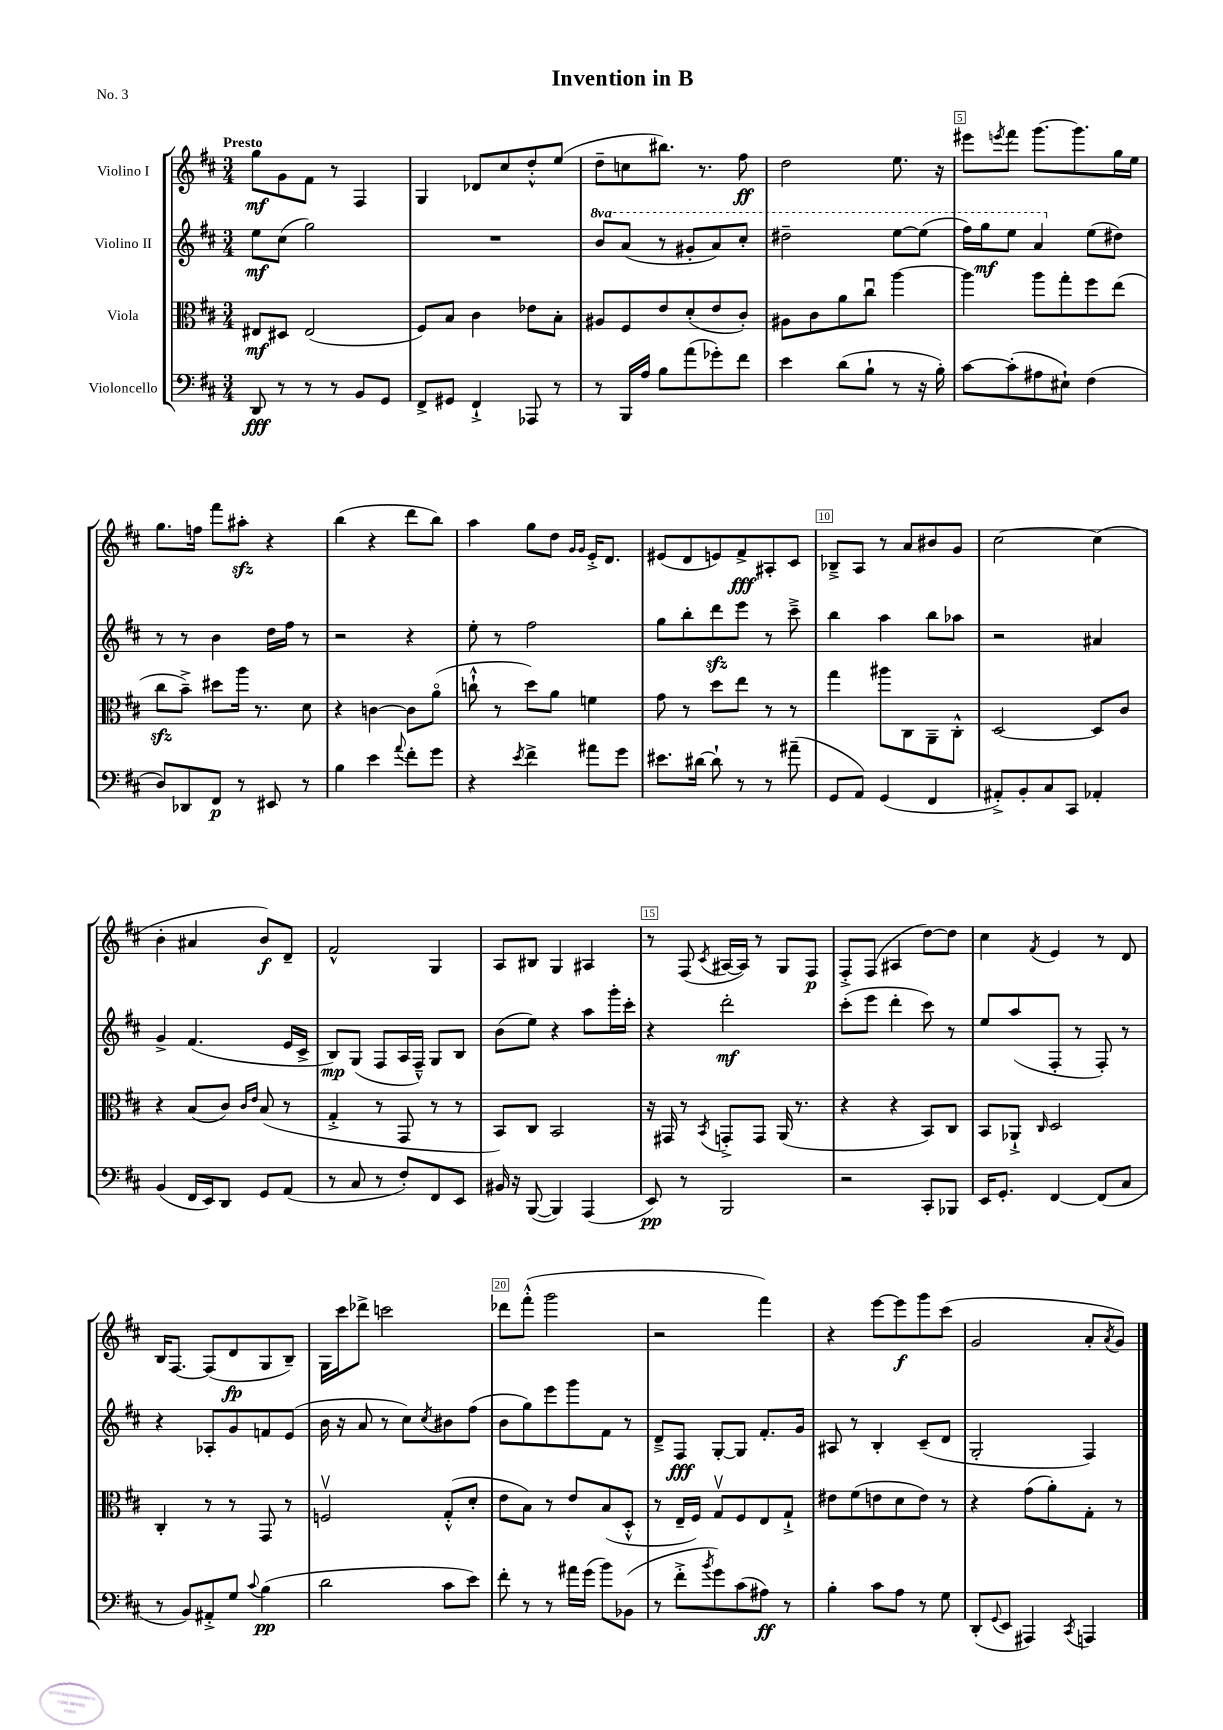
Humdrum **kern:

**kern	**kern	**kern	**kern
*staff4	*staff3	*staff2	*staff1
*clefF4	*clefC3	*clefG2	*clefG2
*k[f#c#]	*k[f#c#]	*k[f#c#]	*k[f#c#]
*M3/4	*M3/4	*M3/4	*M3/4
8DD	8E#	8ee	8gg
8r	8D#	(8cc#	8g
8r	(2E#	2gg)	8f#
8r	.	.	8r
8BB	.	.	4F#
8GG	.	.	.
=	=	=	=
8FF#^	8F#)	2.r	4G
8GG#	8B	.	.
4FF#`^	4c#	.	8d-
.	.	.	8cc#
8AAA-	8e-	.	8dd'^^
8r	8B'	.	(8ee
=	=	=	=
8r	8A#	8bb	8dd~
16BBB	8F#	(8aa	8cc
16A	.	.	.
8B	8e	8r	8.bb#)
(8a	(8d'	8gg#'	.
.	.	.	8.r
8g-')	8e	8aa)	.
8f#	8c#')	8ccc#'	8ff#
=	=	=	=
4e	8A#	2ddd#~	2dd
.	8c#	.	.
(8d	8a	.	.
8B`	8cc#u	.	.
8r	[4aa	[8eee	8.ee
16r	.	(8eee]	.
16B')	.	.	16r
=	=	=	=
[8c#	4aa]	16fff#)	8eee#
.	.	16ggg	.
.	.	.	8qeee
(8c#']	.	8eee	8fff#
8A#	8aa	4aa	[8.ggg
8E#`)	8gg'	.	.
.	.	.	8.ggg]
(4F#	8ff#	(8ee	.
.	(8ee	8dd#)	16gg
.	.	.	16ee
=	=	=	=
8D)	8cc#	8r	8.gg
8DD-	8b~^)	8r	.
.	.	.	16ff
8FF#	8dd#	4b	8fff#
8r	16aa	.	8aa#'
.	8.r	.	.
8EE#	.	16dd	4r
.	.	16ff#	.
8r	8d	8r	.
=	=	=	=
4B	4r	2r	(4bb
4e	[4c	.	4r
8qqa	.	.	.
8f#'	8c]	4r	8ddd
8g	(8ao	.	8bb)
=	=	=	=
4r	8cc`^^	8ee'	4aa
.	8r	8r	.
8qe	.	.	.
4f#^	8dd)	2ff#	8gg
.	8a	.	8dd
.	.	.	16qqg
.	.	.	16qqg
8a#	4f	.	16e'^
.	.	.	8.d
8g	.	.	.
=	=	=	=
8.e#	8g	8gg	(8e#
.	8r	8bb'	8d
[16d#	.	.	.
8d#`]	8dd	8ddd	8e)
8r	8ee	8eee	8f#^
8r	8r	8r	8A#'
(8a#~	8r	8ccc#~^	8c#
=	=	=	=
8GG	4gg	4bb	8B-~^
8AA)	.	.	8A
(4GG	8aa#	4aa	8r
.	8C#	.	8a
4FF#	8AA~	8bb	8b#
.	8C#'^^	8aa-	8g
=	=	=	=
8AA#'^)	[2D	2r	[2cc#
8BB'	.	.	.
8C#	.	.	.
8CC#	.	.	.
4AA-'	8D]	4a#	(4cc#]
.	8c#	.	.
=	=	=	=
(4BB	4r	4g^	4b'
16FF#	(8B	(4.f#	4a#
16EE)	.	.	.
8DD	8c#)	.	.
.	16qqc#	.	.
.	16qqe	.	.
8GG	(8B	.	8b)
(8AA	8r	16e	8d~
.	.	16c#^	.
=	=	=	=
8r	4G'^	8B)	2f#^^
8C#	.	(8G	.
8r	8r	8F#	.
8F#')	8GG	16A	.
.	.	16F#~^^)	.
8FF#	8r	8G	4G
8EE	8r	8B	.
=	=	=	=
16BB#	8BB)	(8b	8A
16r	.	.	.
([8BBB	8C#	8ee)	8B#
4BBB])	2BB	4r	4G
(4AAA	.	8aa	4A#
.	.	16ggg'	.
.	.	16ccc#'	.
=	=	=	=
8EE)	16r	4r	8r
.	16GG#	.	.
8r	8r	.	(8F#
.	8qBB	.	8qc#
2BBB	8GG'^	2ddd'	[16A#
.	.	.	16A#])
.	8GG	.	8r
.	(16AA	.	8G
.	8.r	.	.
.	.	.	8F#
=	=	=	=
2r	4r	(8ccc#'	8F#'^
.	.	8eee	(8F#
.	4r	4ddd'	4A#
8CC#'	8BB)	8ccc#)	[8dd)
8BBB-	8C#	8r	8dd]
=	=	=	=
16EE	8BB	8ee	4cc#
8.GG'	.	.	.
.	8AA-`^	(8aa	.
.	16qqC#	.	8qf#
[4FF#	2D	8F#'	4e
.	.	8r	.
(8FF#]	.	8F#')	8r
8C#	.	8r	8d
=	=	=	=
8r	4C#'	4r	16B
.	.	.	[8.F#
8BB)	.	.	.
8AA#'^	8r	8A-'	(8F#]
8G	8r	8g	8d
8qqc#	.	.	.
(4B	8GG	8f	8G
.	8r	(8e	8B~)
=	=	=	=
2d	2Fv	16b	16G
.	.	16r	16ccc#
.	.	8a	8ddd-^
.	.	8r	2ccc
.	.	8cc#)	.
.	.	8qcc#	.
8c#	(8G'^^	8b#	.
8e)	8d'	(8ff#	.
=	=	=	=
8f#'	8e	8b	8ddd-
8r	8B)	8gg)	(8fff#'^^
8r	8r	8eee	2ggg
16a#	8e	8ggg	.
(16g	.	.	.
8b)	(8B	8f#	.
(8BB-	8D'^^	8r	.
=	=	=	=
8r	8r	8d~^	2r
8f#'^	16E~	8F#	.
.	16F#)	.	.
8qb	.	.	.
8g)	8Gv	[8G'	.
(8c#	8F#	8G]	.
8A#)	8E	8.f#'	4fff#)
8r	8G`^	.	.
.	.	16g	.
=	=	=	=
4B'	8e#	8A#	4r
.	(8f#	8r	.
8c#	8e	4B'	[8eee
8A	8d	.	8eee]
8r	8e)	(8c#~	8ggg
8G	8r	8d	(8ccc#
=	=	=	=
(8DD'	4r	2G'	2g
8qqGG	.	.	.
8EE	.	.	.
4AAA#)	(8g	.	.
.	8a')	.	.
8qCC#	.	.	.
4AAA	8G'	4F#)	8a'
.	.	.	8qa
.	8r	.	8g)
==	==	==	==
*-	*-	*-	*-
